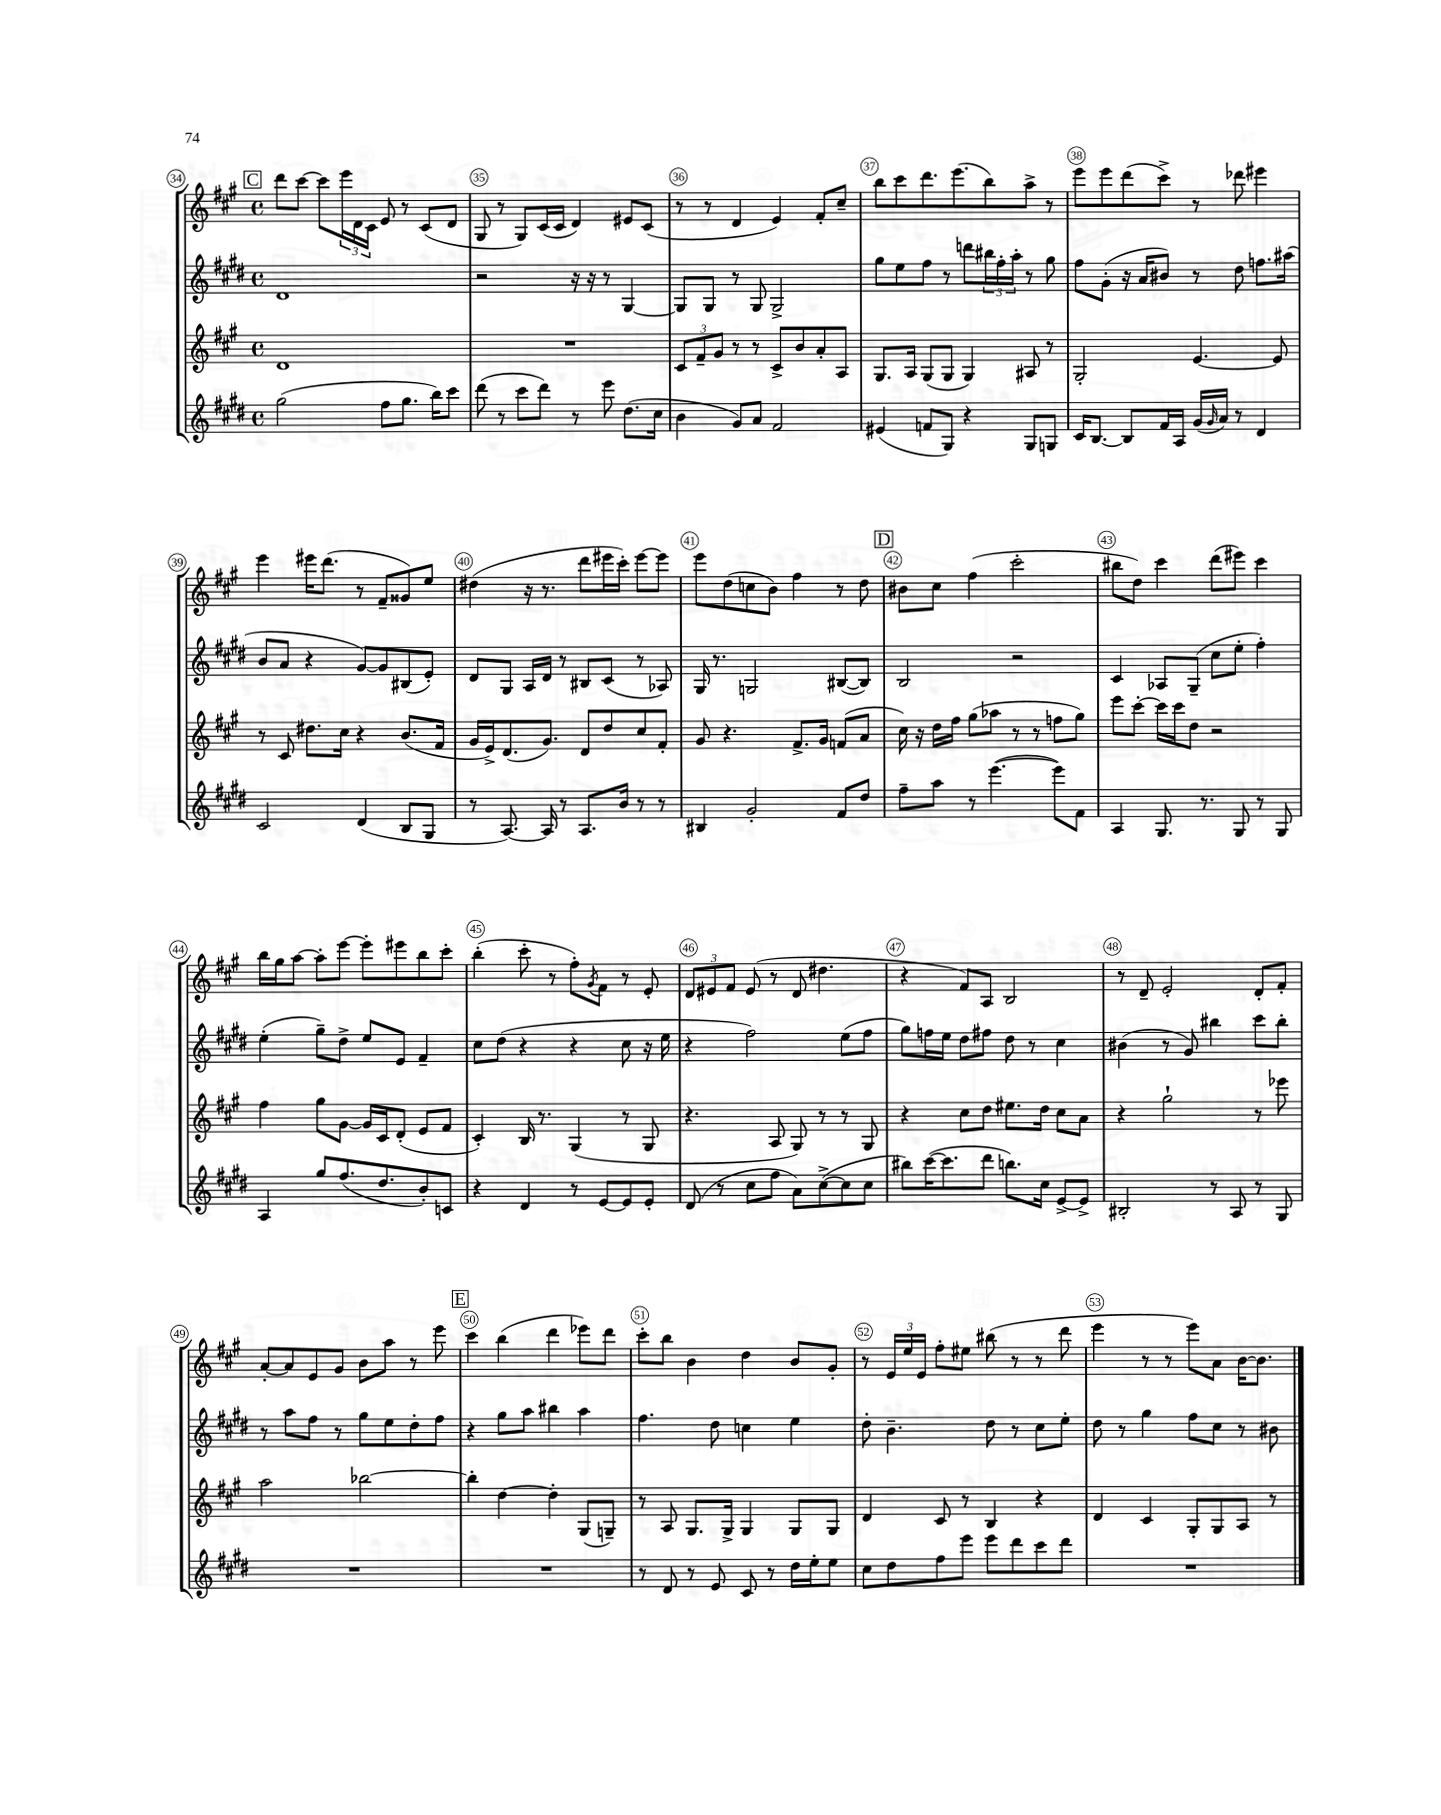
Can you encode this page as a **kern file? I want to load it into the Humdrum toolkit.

**kern	**kern	**kern	**kern
*staff4	*staff3	*staff2	*staff1
*clefG2	*clefG2	*clefG2	*clefG2
*k[f#c#g#d#]	*k[f#c#g#]	*k[f#c#g#d#]	*k[f#c#g#]
*M4/4	*M4/4	*M4/4	*M4/4
*met(c)	*met(c)	*met(c)	*met(c)
(2gg#\	1d	1d#	8ddd\L
.	.	.	[8ccc#\J
.	.	.	8ccc#\]L
.	.	.	24eee\L
.	.	.	24d\
.	.	.	24c#\JJ
8ff#\L	.	.	8e/
8.gg#\J	.	.	8r
.	.	.	(8c#/L
16bb\LK)	.	.	.
8ccc#\J	.	.	8d/J
=	=	=	=
(8ddd#\	1r	2r	8G#/
8r	.	.	8r
8ccc#\L	.	.	8G#/L)
8ddd#\J)	.	.	(16c#/L
.	.	.	16c#/JJ
8r	.	16r	4d/)
.	.	16r	.
8eee\	.	8r	.
(8.dd#\L	.	[4G#/	8e#/L
.	.	.	(8c#/J
16cc#\Jk	.	.	.
=	=	=	=
4b\	12c#/L	8G#/]L	8r
.	12f#~/	.	.
.	.	8G#/J	8r
.	12g#/J	.	.
8g#/L)	8r	8r	4d/
8a/J	8r	8G#/	.
2f#/	8c#^/L	2G#^/	4e/)
.	8b/	.	.
.	8a'/	.	8f#'/L
.	8A/J	.	8cc#~/J
=	=	=	=
(4e#/	8.G#/L	8gg#\L	8bb\L
.	.	8ee\	8ccc#\
.	16A/Jk	.	.
8f/L	(8G#/L	8ff#\J	8.ddd\
8G#/J)	8G#/J	8r	.
.	.	.	(8.eee\
4r	4G#/)	8ddd\L	.
.	.	24bb#\L	8bb\)
.	.	24ff#'\	.
.	.	24aa'\JJ	.
8G#/L	8A#/	8r	8aa^\J
8G/J	8r	8gg#\	8r
=	=	=	=
16c#/LK	2G#'/	8ff#\L	8eee\L
[8.B/J	.	.	.
.	.	(8g#'\J	8eee\
8B/]L	.	16r	(8ddd\
.	.	16a/LK	.
16f#/L	.	8b#/J)	8ccc#^\J)
16A/JJ	.	.	.
(16g#/LL	[4.e/	8r	8r
16qqg#/	.	.	.
16a/JJ)	.	.	.
8r	.	8dd#\	8ddd-\
4d#/	.	8.ff\L	4eee#\
.	8e/]	.	.
.	.	(16aa#\Jk	.
=	=	=	=
2c#/	8r	8b/L	4eee\
.	8c#/	8a/J	.
.	8.dd#\L	4r	16eee#\LK
.	.	.	(8.ddd\J
.	16cc#\Jk	.	.
(4d#/	4r	[8g#/L)	8r
.	.	8g#/]	8f#~/L
8B/L	(8.b/L	(8B#/	8g##/)
8G#/J	.	8e'/J)	8ee/J
.	16f#/Jk	.	.
=	=	=	=
8r	16g#/LL	8d#/L	(4dd#\
.	16e^/J)	.	.
[8.A/)	(8.d/	8G#/J	.
.	.	16A/LL	16r
16A/]	8.g#/J)	16d#/JJ	8.r
8r	.	8r	.
8.A/L	8d/L	8B#/L	8ddd\L
.	8dd/	(8c#/J	16eee#\L
16b/Jk	.	.	16ccc#'\JJ)
8r	8cc#/	8r	[8eee#\L
8r	8f#'/J	8A-/)	8eee#\]J
=	=	=	=
4B#/	8g#/	16G#/	8eee\L
.	.	8.r	.
.	4.r	.	(8dd\
2g#'/	.	2G/	8cc\
.	.	.	8b\J)
.	8.f#^/L	.	4ff#\
.	16g#/Jk	.	.
8f#/L	(8f/L	([8B#/L	8r
8dd#/J	8a/J	8B#/]J)	8dd\
=	=	=	=
8ff#~\L	16cc#\)	2B/	8b#\L
.	16r	.	.
8aa\J	16dd\LL	.	8cc#\J
.	16ff#\JJ	.	.
8r	(8gg#\L	.	(4ff#\
([4.eee\	8aa-\J	.	.
.	8r	2r	2ccc#'\
.	8r	.	.
8eee\]L)	8ff\L	.	.
8f#\J	8gg#\J)	.	.
=	=	=	=
4A/	8eee\L	4c#/	8bb#\L
.	[8ccc#'\J	.	8dd\J)
8.G#/	16ccc#\]LL	8A-/L	4ccc#\
.	16ccc#\J	.	.
.	8dd\J	(8G#~/J	.
8.r	.	.	.
.	2r	8cc#\L	(8ddd\L
8G#/	.	8ee'\J	8eee#\J)
8r	.	4ff#'\)	4ccc#\
8G#/	.	.	.
=	=	=	=
4A/	4ff#\	(4ee'\	16bb\LL
.	.	.	16gg#\J
.	.	.	[8aa\J
8gg#/L	8gg#\L	8gg#~\L)	8aa'\]L
(8.ff#/	[8g#\J	8dd#^\J	[8eee\J
.	16g#/]LL	8ee/L	8eee'\]L
8.dd#/	16c#/J	.	.
.	(8d'/J	8e/J	8eee#\
8b'/)	8e/L	4f#~/	8bb\
8c/J	8f#/J	.	8ccc#'\J
=	=	=	=
4r	4c#'/)	8cc#\L	(4bb'\
.	.	(8dd#\J	.
4d#/	16B/	4r	8ccc#'\
.	8.r	.	.
.	.	.	8r
8r	(4G#/	4r	8ff#'\L)
.	.	.	8qg#/
[8e/L	.	.	8f#\J
8e/]	8r	8cc#\	8r
8e'/J	8G#/	16r	8e'/
.	.	16ee\	.
=	=	=	=
(8d#/	4.r	4r	12d/L
.	.	.	12e#/
8r	.	.	.
.	.	.	12f#/J
8cc#\L	.	2ff#\)	(8e#/
8ff#\J	8A/	.	8r
8a\L)	8G#/)	.	8d/
([8cc#^\	8r	.	4.dd#\
8cc#\]	8r	(8ee\L	.
8cc#\J	8G#/	8ff#\J	.
=	=	=	=
8bb#\L)	4r	8gg#\L)	4r
([16ccc#\K	.	16ff\L	.
8.ccc#\]	.	16ee\JJ	.
.	8cc#\L	8dd#\L	8f#/L)
8ddd#\J	8dd\J	8ff#\J	8A/J
8.bb\L)	8.ee#\L	8dd#\	2B/
.	.	8r	.
16cc#\Jk	16dd\Jk	.	.
[8e^/L	8cc#\L	4cc#\	.
8e^/]J	8a\J	.	.
=	=	=	=
2B#'/	4r	(4b#\	8r
.	.	.	8d~/
.	2gg#`\	8r	2e'/
.	.	8g#/)	.
8r	.	4bb#\	.
8A/	.	.	.
8r	8r	8ccc#\L	8d'/L
8G#/	8eee-\	8bb#'\J	8f#'/J
=	=	=	=
1r	2aa\	8r	[8a'/L
.	.	8aa\L	8a/]
.	.	8ff#\J	8e/
.	.	8r	8g#/J
.	[2bb-\	8gg#\L	8b\L
.	.	8ee\	8aa\J
.	.	8dd#'\	8r
.	.	8ff#\J	8eee\
=	=	=	=
1r	4bb-'\]	4r	4ccc#\
.	[4dd\	8gg#\L	(4bb\
.	.	8aa\J	.
.	4dd'\]	4bb#\	4ddd\
.	(8G#/L	4aa\	8eee-\L)
.	8G~/J)	.	8ddd\J
=	=	=	=
8r	8r	4.ff#\	8ccc#'\L
8d#/	8A/	.	8bb\J
8r	8.G#/L	.	4b\
8e/	.	8dd#\	.
.	16G#^/Jk	.	.
8c#/	4G#/	4cc\	4dd\
8r	.	.	.
16dd#\LL	8G#/L	4ee\	8b/L
16ee'\J	.	.	.
8ee\J	8G#/J	.	8g#'/J
=	=	=	=
8cc#\L	4d/	8dd#'\	8r
8dd#\	.	4.b~\	24e/LL
.	.	.	24ee/
.	.	.	24e/JJ
8ff#\	8c#/	.	8ff#'\L
8eee\J	8r	.	8ee#\J
8eee\L	4B/	8dd#\	(8bb#\
8ddd#\	.	8r	8r
8ccc#\	4r	8cc#\L	8r
8ddd#\J	.	8ee'\J	8ddd\
=	=	=	=
1r	4d/	8dd#\	4eee\
.	.	8r	.
.	4c#/	4gg#\	8r
.	.	.	8r
.	8G#'/L	8ff#\L	8eee\L)
.	8G#/	8cc#\J	8a\J
.	8A/J	8r	[16b\LK
.	.	.	8.b\]J
.	8r	8b#\	.
==	==	==	==
*-	*-	*-	*-
